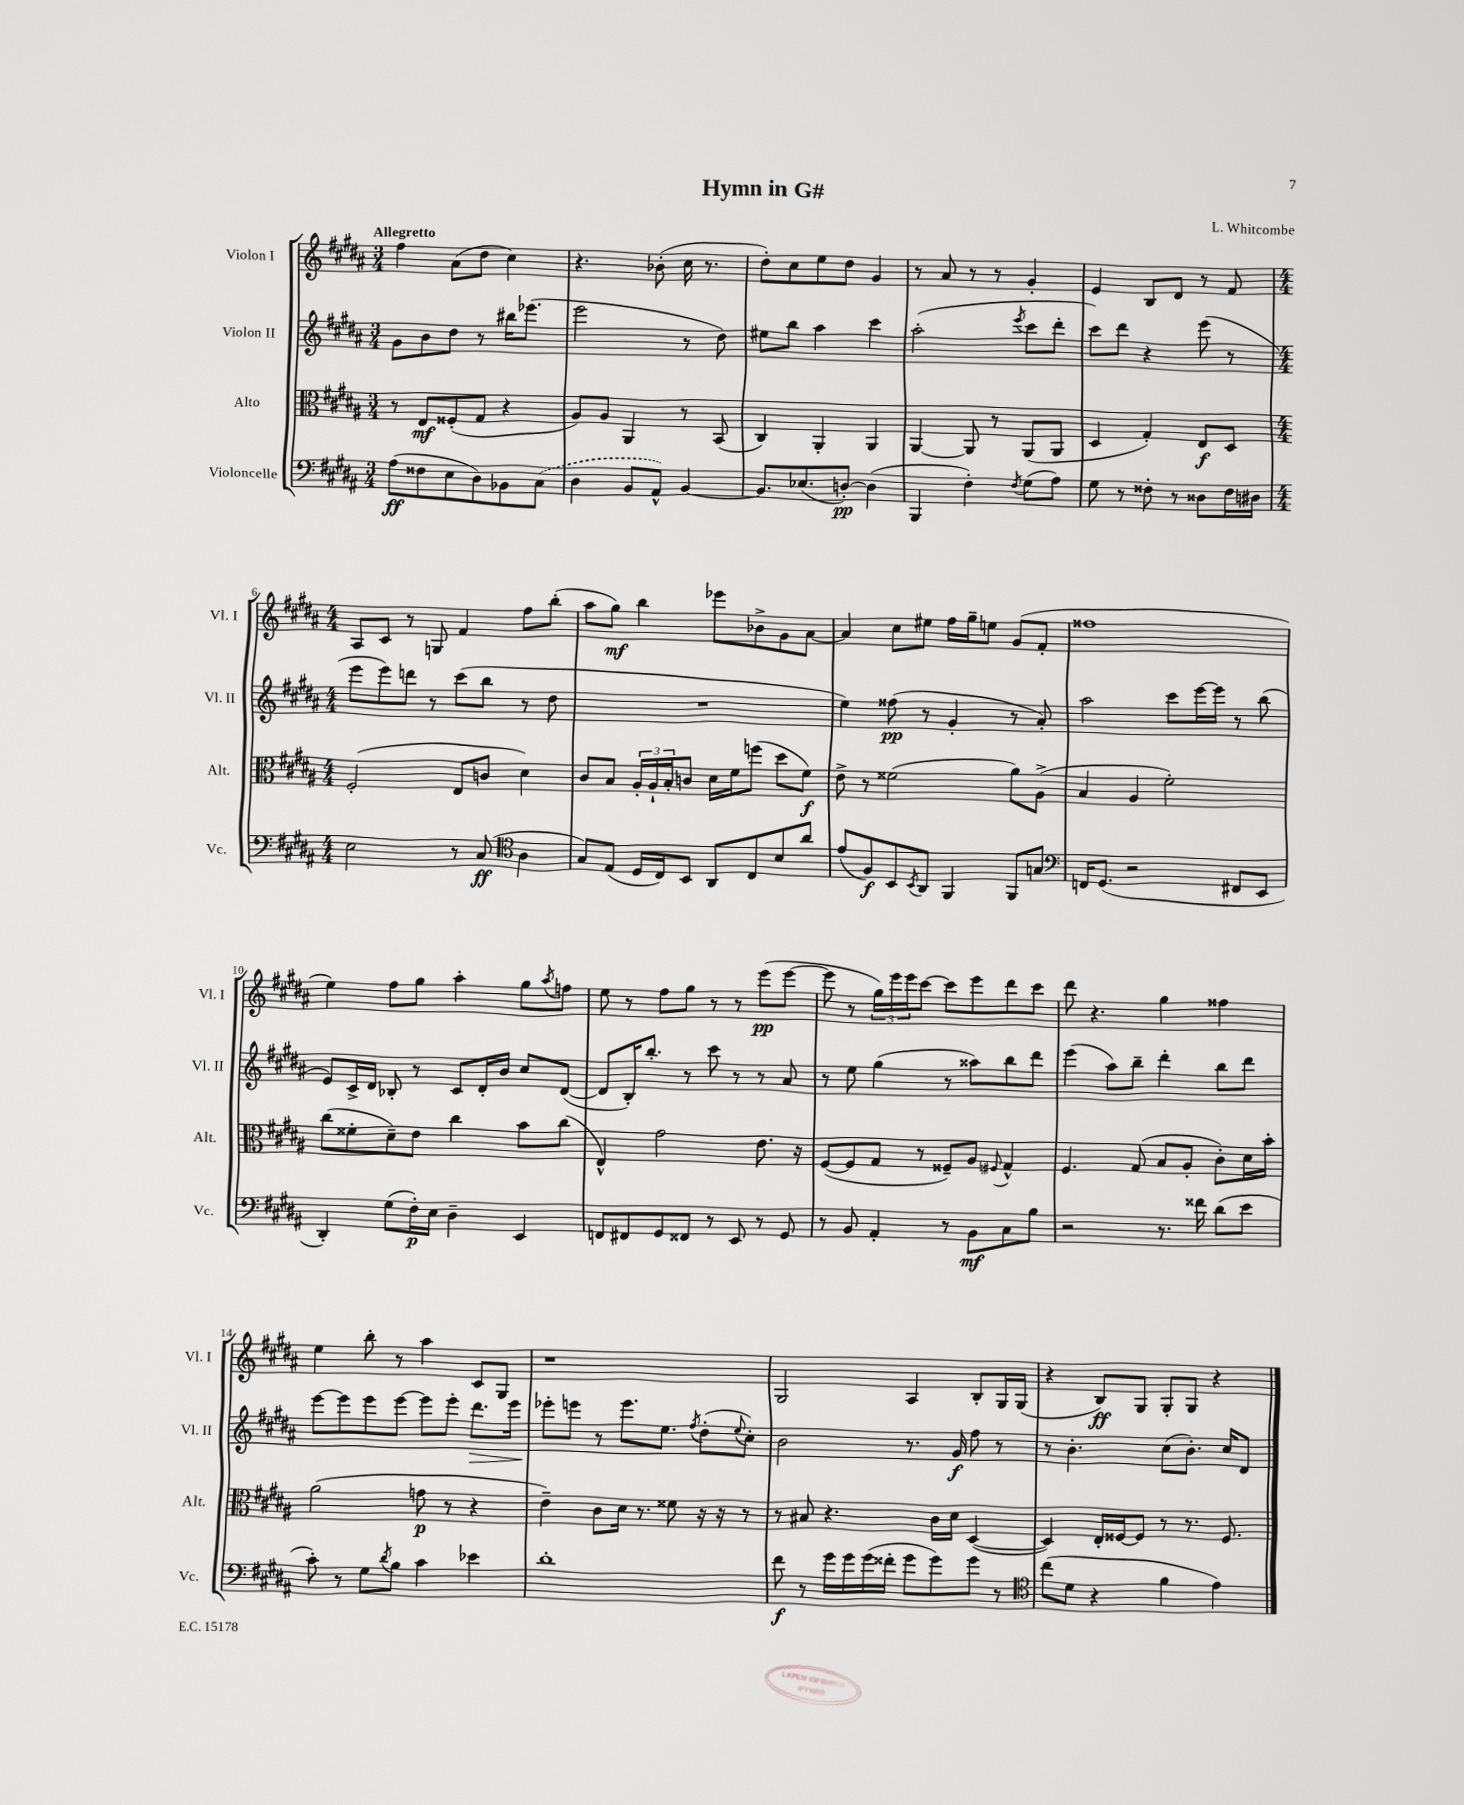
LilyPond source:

\header { title = "Hymn in G#" composer = "L. Whitcombe" }
<<
\new StaffGroup <<
\new Staff = "s0" \with { instrumentName = "Violon I" shortInstrumentName = "Vl. I" } {
    \clef treble \key b \major \numericTimeSignature \time 3/4 \tempo "Allegretto"
    fis''4 ais'8( dis''8 cis''4) |
    r4. bes'8-.( cis''16 r8. |
    dis''8-.) cis''8 e''8 dis''8 gis'4 |
    r8 ais'8 r8 r8 gis'4-. |
    e'4 b8 dis'8 r8 fis'8 |
    \numericTimeSignature \time 4/4 ais8 cis'8 r8 g8 fis'4 fis''8 b''8-.( |
    ais''8 gis''8\mf) b''4 ees'''8 bes'8-> gis'8 ais'8~ |
    ais'4 cis''8 eis''8 fis''16 gis''16-- e''8 gis'8( fis'8-. |
    fisis''1 |
    e''4) fis''8 gis''8 ais''4-. gis''8 \acciaccatura { ais''8 } f''8 |
    e''8 r8 fis''8 gis''8 r8 r8 e'''8\pp( e'''8~ |
    e'''8 r8 \tuplet 3/2 { gis''16) e'''16 e'''16 } cis'''8~ cis'''8 e'''8 dis'''8 cis'''8 |
    dis'''8 r4. gis''4 fisis''4 |
    e''4 b''8-. r8 ais''4 cis'8 gis8 |
    r1 |
    gis2 ais4 b8-. gis16 gis16( |
    r4 b8\ff) gis8 gis8-. gis8 r4 \bar "|." |
}
\new Staff = "s1" \with { instrumentName = "Violon II" shortInstrumentName = "Vl. II" } {
    \clef treble \key b \major \numericTimeSignature \time 3/4
    gis'8 b'8 dis''8 r8 bis''16 ees'''8.( |
    e'''2 r8 dis''8) |
    eis''8 b''8 ais''4 cis'''4 |
    ais''2-.( \acciaccatura { e'''8 } cis'''8 dis'''8-. |
    cis'''8) dis'''8 r4 e'''8( r8 |
    \numericTimeSignature \time 4/4 e'''8 e'''8) d'''8 r8 cis'''8( b''8 r8 dis''8 |
    R1 |
    e''4) fisis''8\pp( r8 gis'4-. r8 ais'8-.) |
    ais''2 cis'''8 e'''16~ e'''16 r8 b''8( |
    e'8) cis'16-> dis'16 bes8-. r8 cis'8 dis'16-. b'16 cis''8 dis'8~( |
    dis'8 b16-.) b''8.-. r8 cis'''8 r8 r8 ais'8 |
    r8 e''8 gis''4( r8 aisis''8) b''8 dis'''8 |
    e'''4( ais''8) b''8-- dis'''4-. b''8 dis'''8 |
    e'''8~ e'''8 e'''8 e'''8~ e'''8 e'''8-. dis'''8.\> e'''16 |
    ees'''8-.\! e'''8 r8 e'''8. e''8. \acciaccatura { fis''8 } dis''8-.( \appoggiatura { e''8 } cis''8-.) |
    b'2 r8. gis'16\f fis''8 r8 |
    r8 b'4.-. cis''8( b'8.-.) cis''16 dis'8 \bar "|." |
}
\new Staff = "s2" \with { instrumentName = "Alto" shortInstrumentName = "Alt." } {
    \clef alto \key b \major \numericTimeSignature \time 3/4
    r8 e8\mf fisis8-.( gis8 r4 |
    ais8) ais8 ais,4 r8 b,8( |
    cis4) ais,4-. ais,4 |
    ais,4~ ais,8 r8 ais,8( ais,8 |
    dis4 gis4-.) e8\f dis8 |
    \numericTimeSignature \time 4/4 fis2-.( e8 c'8 dis'4) |
    cis'8 b8 \tuplet 3/2 { ais16-. ais16-! b16-. } c'8 dis'16 fis'16 f''8( dis''8 fis'8\f) |
    e'8-> r8 fisis'2( ais'8) ais8->( |
    b4 ais4 fis'2-.) |
    cis''8( fisis'8-. dis'8--) e'8 cis''4 b'8 cis''8( |
    e4-^) gis'2 e'8. r16 |
    fis8~( fis8 gis8 r8 fisis8--) ais8 \appoggiatura { fis8 } gis4-^ |
    fis4. gis8( b8 ais8-. cis'8-.) dis'16 b'16-. |
    ais'2( g'8\p r8 r4 |
    e'4--) cis'8 dis'16 r8. fisis'8 r16 r16 r8 |
    r8 bis8 r4. cis'16 dis'16 dis4~( |
    dis4) e16-. fisis16~ fisis8 r8 r8. fisis8. \bar "|." |
}
\new Staff = "s3" \with { instrumentName = "Violoncelle" shortInstrumentName = "Vc." } {
    \clef bass \key b \major \numericTimeSignature \time 3/4
    ais8\ff( fisis8 e8 dis8) bes,8 \once \slurDashed cis8( |
    dis4 b,8 ais,8-^) b,4~ |
    b,8. ees8.( d8~-.\pp) d4( |
    b,,4 fis4-.) \acciaccatura { fis8 } gis8( ais8) |
    gis8 r8 fisis8-. r8 disis8 fisis16 dis16 |
    \numericTimeSignature \time 4/4 e2 r8 cis8\ff( \clef tenor ais4 |
    gis8) e8( dis16 cis16) b,8 ais,8 cis8 b8 ais'8 |
    e'8( fis8\f) b,8 \acciaccatura { b,8 } ais,8 fis,4 fis,8 g8 |
    \clef bass f,16 gis,8.( r2 fis,8 e,8 |
    dis,4-.) gis8( fis16-.\p) e16 dis4-- e,4 |
    f,8 fis,8 gis,8 fisis,8 r8 e,8 r8 gis,8 |
    r8 b,8 ais,4-. r8 b,8\mf cis8 b8 |
    r2 r8. fisis'16 dis'8( e'8 |
    cis'8-.) r8 gis8 \acciaccatura { dis'8 } b8 cis'4 ees'4 |
    dis'1-. |
    fis'8\f r8 gis'16 gis'16 gis'16( fisis'16-. gis'8 gis'8) gis'8 r8 |
    \clef tenor cis''8( dis'8 r4 fis'4 e'4) \bar "|." |
}
>>
>>
